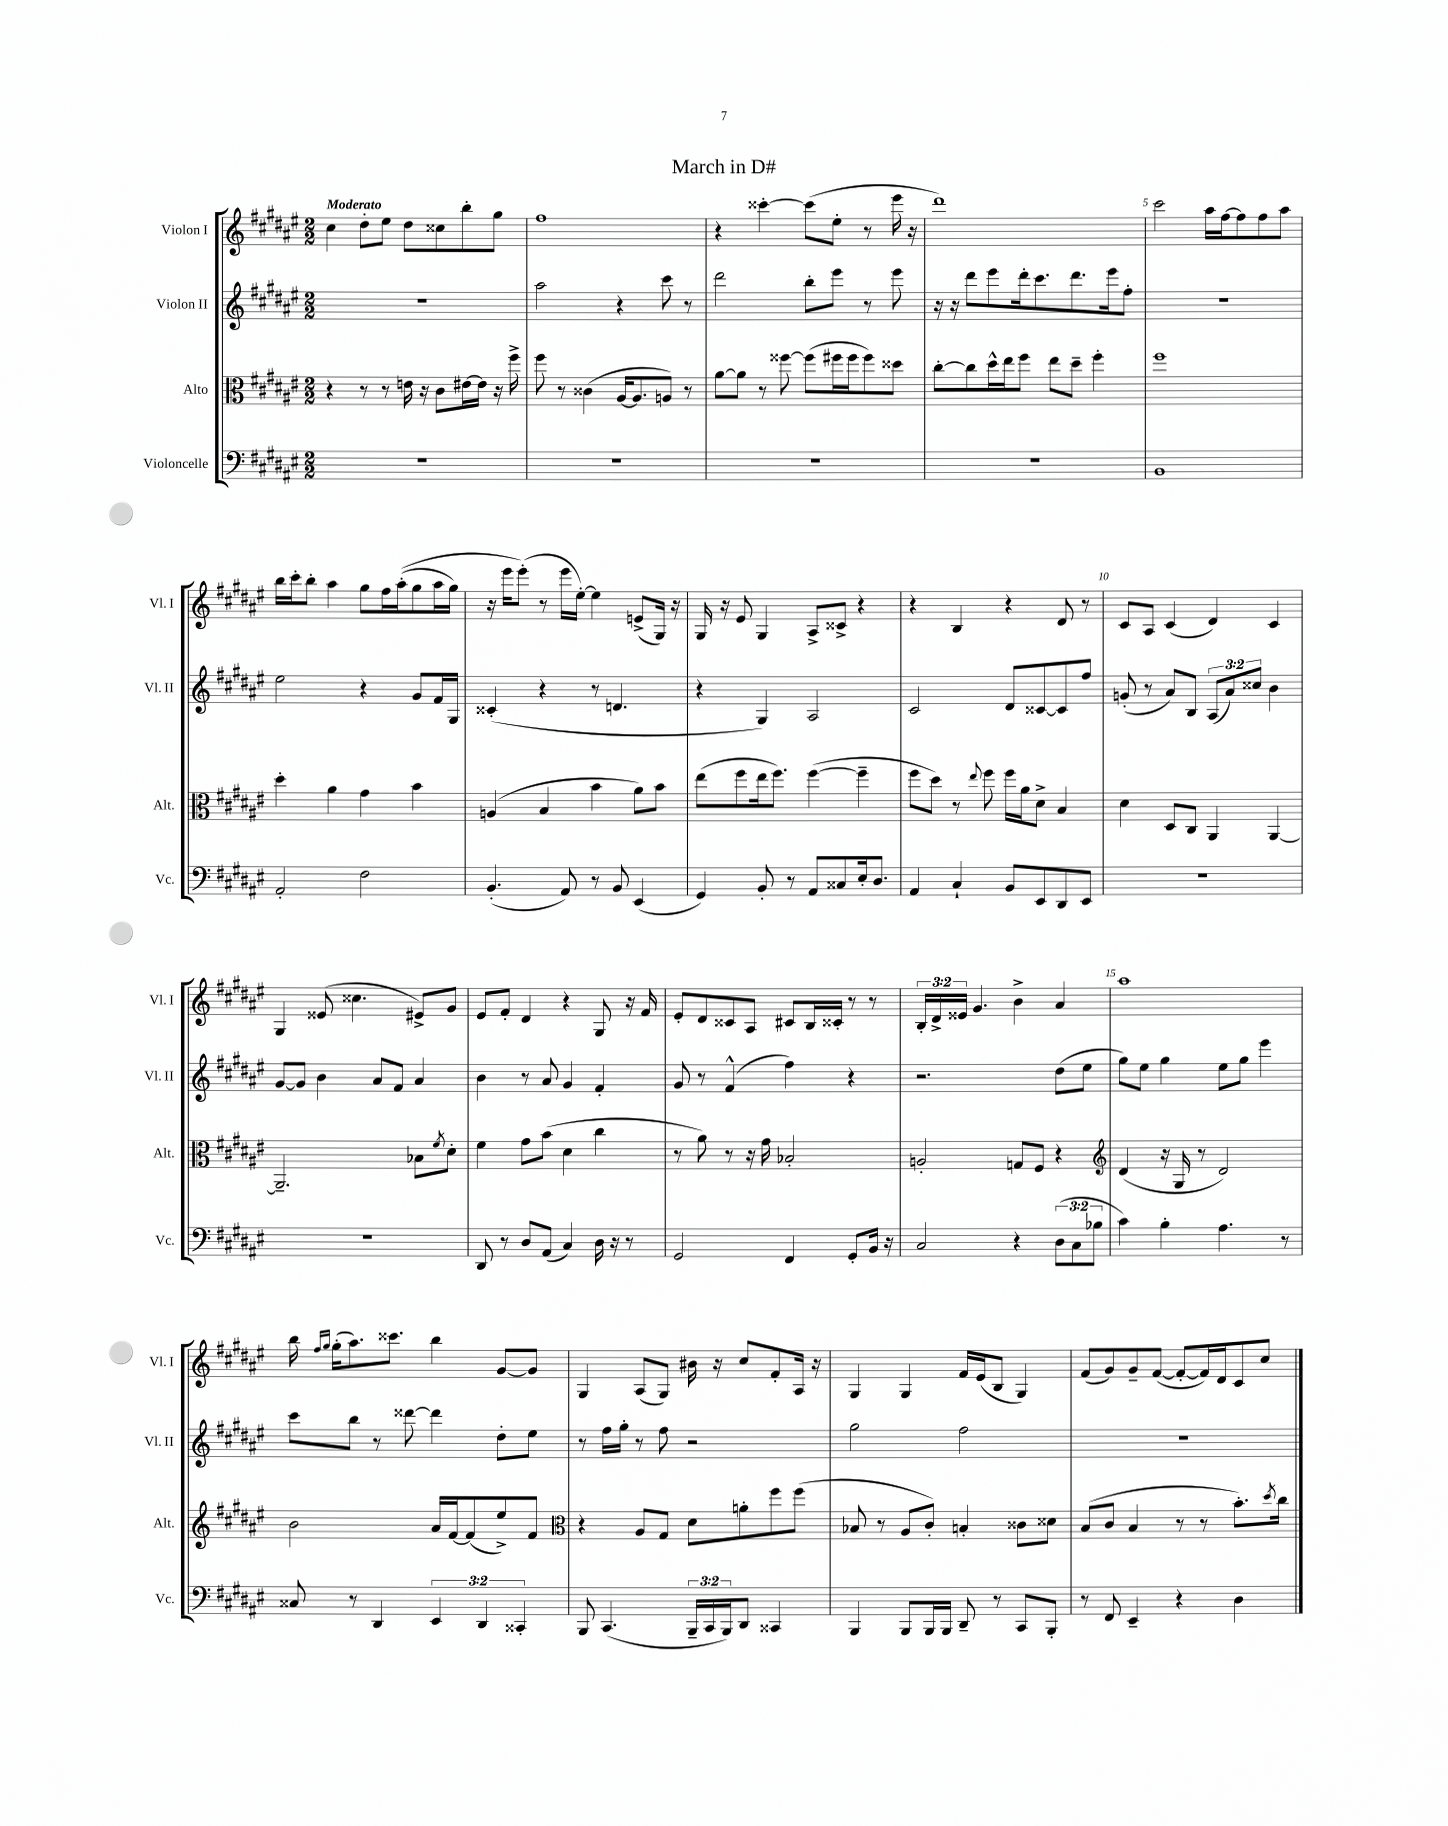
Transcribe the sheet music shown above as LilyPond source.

\header { title = "March in D#" }
<<
\new StaffGroup <<
\new Staff = "s0" \with { instrumentName = "Violon I" shortInstrumentName = "Vl. I" } {
    \clef treble \key fis \major \numericTimeSignature \time 2/2 \override Staff.TupletNumber.text = #tuplet-number::calc-fraction-text \tempo "Moderato"
    cis''4 dis''8-. eis''8 dis''8 cisis''8 b''8-. gis''8 |
    fis''1 |
    r4 cisis'''4~-. cisis'''8( eis''8-. r8 eis'''16 r16 |
    dis'''1) |
    cis'''2 ais''16 fis''16~ fis''8 fis''8 ais''8 |
    b''16 cis'''16-. b''8-. ais''4 gis''8 fis''16 ais''16-.(\( gis''8 ais''16 gis''16) |
    r16 eis'''16 eis'''8-.(\) r8 eis'''16 eis''16~-.) eis''4 e'8->( gis16) r16 |
    gis16 r16 eis'8 gis4 ais8-> cisis'8-> r4 |
    r4 b4 r4 dis'8 r8 |
    cis'8 ais8 cis'4( dis'4) cis'4 |
    gis4 eisis'8( cisis''4. eis'8->) gis'8 |
    eis'8 fis'8-. dis'4 r4 gis8 r16 fis'16 |
    eis'8-. dis'8 cisis'8 ais8 cis'8 b16 cisis'16-. r8 r8 |
    \tuplet 3/2 { b16-. dis'16-> eisis'16 } gis'4. b'4-> ais'4 |
    ais''1 |
    b''16 \grace { fis''16 gis''16 } gis''16-.( ais''8.) cisis'''8. b''4 gis'8~ gis'8 |
    gis4 ais8( gis8) bis'16 r16 cis''8 fis'8-. ais16 r16 |
    gis4 gis4 fis'16 eis'16( b8 gis4) |
    fis'8( gis'8) gis'8-- fis'8~( fis'8~-. fis'16) dis'16 cis'8 cis''8 \bar "|." |
}
\new Staff = "s1" \with { instrumentName = "Violon II" shortInstrumentName = "Vl. II" } {
    \clef treble \key fis \major \numericTimeSignature \time 2/2 \override Staff.TupletNumber.text = #tuplet-number::calc-fraction-text
    R1 |
    ais''2 r4 cis'''8 r8 |
    dis'''2 b''8-. eis'''8 r8 eis'''8 |
    r16 r16 dis'''8 eis'''8 dis'''16-. cis'''8. dis'''8. eis'''16 fis''8-. |
    r1 |
    eis''2 r4 gis'8 fis'16 gis16 |
    cisis'4-.( r4 r8 d'4. |
    r4 gis4) ais2 |
    cis'2 dis'8 cisis'8~ cisis'8 fis''8 |
    g'8-.( r8 ais'8) b8 \tuplet 3/2 { ais8( ais'8) cisis''8 } b'4 |
    gis'8~ gis'8 b'4 ais'8 fis'8 ais'4 |
    b'4 r8 ais'8 gis'4 fis'4-. |
    gis'8 r8 fis'4-^( fis''4) r4 |
    r2. dis''8( eis''8 |
    gis''8) eis''8 gis''4 eis''8 gis''8 eis'''4 |
    cis'''8 b''8 r8 disis'''8~ disis'''4 dis''8-. eis''8 |
    r8 fis''16 gis''16-. r8 fis''8 r2 |
    gis''2 fis''2 |
    R1 \bar "|." |
}
\new Staff = "s2" \with { instrumentName = "Alto" shortInstrumentName = "Alt." } {
    \clef alto \key fis \major \numericTimeSignature \time 2/2
    r4 r8 r8 e'16 r16 cis'8 eis'16~ eis'16 r16 fis''16-> |
    fis''8 r8 cisis'4( ais16~ ais8. a8) r8 |
    ais'8~ ais'8 r8 fisis''8~ fisis''8( fis''16 fis''16 fis''8) disis''8 |
    cis''8~-. cis''8 dis''16-^ eis''16 fis''8 eis''8 dis''8-- fis''4-. |
    fis''1 |
    dis''4-. ais'4 gis'4 b'4 |
    a4( b4 b'4 ais'8) b'8 |
    eis''8( fis''8 eis''16 fis''8.) fis''4~( fis''4-- |
    fis''8 dis''8) r8 \appoggiatura { eis''8 } fis''8 fis''16 ais'16 dis'8-> b4 |
    dis'4 dis8 cis8 ais,4 ais,4~ |
    ais,2.-- bes8 \acciaccatura { fis'8 } dis'8-. |
    fis'4 gis'8 b'8( dis'4 cis''4 |
    r8 ais'8) r8 r16 gis'16 bes2-. |
    a2-. g8 fis8 r4 |
    \clef treble dis'4( r16 gis16 r8 dis'2) |
    b'2 ais'16 fis'16~ fis'8( eis''8->) fis'8 |
    \clef alto r4 ais8 gis8 dis'8 a'8-. fis''8 fis''8( |
    bes8 r8 ais8 cis'8-.) b4-. cisis'8 disis'8 |
    b8( cis'8 b4 r8 r8 b'8.-.) \acciaccatura { dis''8 } cis''16 \bar "|." |
}
\new Staff = "s3" \with { instrumentName = "Violoncelle" shortInstrumentName = "Vc." } {
    \clef bass \key fis \major \numericTimeSignature \time 2/2 \override Staff.TupletNumber.text = #tuplet-number::calc-fraction-text
    r1 |
    R1 |
    R1 |
    R1 |
    b,1 |
    ais,2-. fis2 |
    b,4.-.( ais,8) r8 b,8 eis,4( |
    gis,4) b,8-. r8 ais,8 cisis8 eis16-. dis8. |
    ais,4 cis4-! b,8 eis,8 dis,8 eis,8 |
    R1 |
    R1 |
    dis,8 r8 dis8 ais,8( cis4) dis16 r16 r8 |
    gis,2 fis,4 gis,8-. b,16 r16 |
    cis2 r4 \tuplet 3/2 { dis8( cis8 bes8 } |
    cis'4) b4-. ais4. r8 |
    cisis8 r8 dis,4 \tuplet 3/2 { eis,4 dis,4 cisis,4-. } |
    b,,8 cis,4.( \tuplet 3/2 { b,,16-- cis,16 b,,16) } dis,8 cisis,4 |
    b,,4 b,,8 b,,16 b,,16 dis,8-- r8 cis,8 b,,8-. |
    r8 fis,8 eis,4-- r4 dis4 \bar "|." |
}
>>
>>
\layout { \context { \Score \override BarNumber.break-visibility = ##(#f #t #t) barNumberVisibility = #(every-nth-bar-number-visible 5) } }
